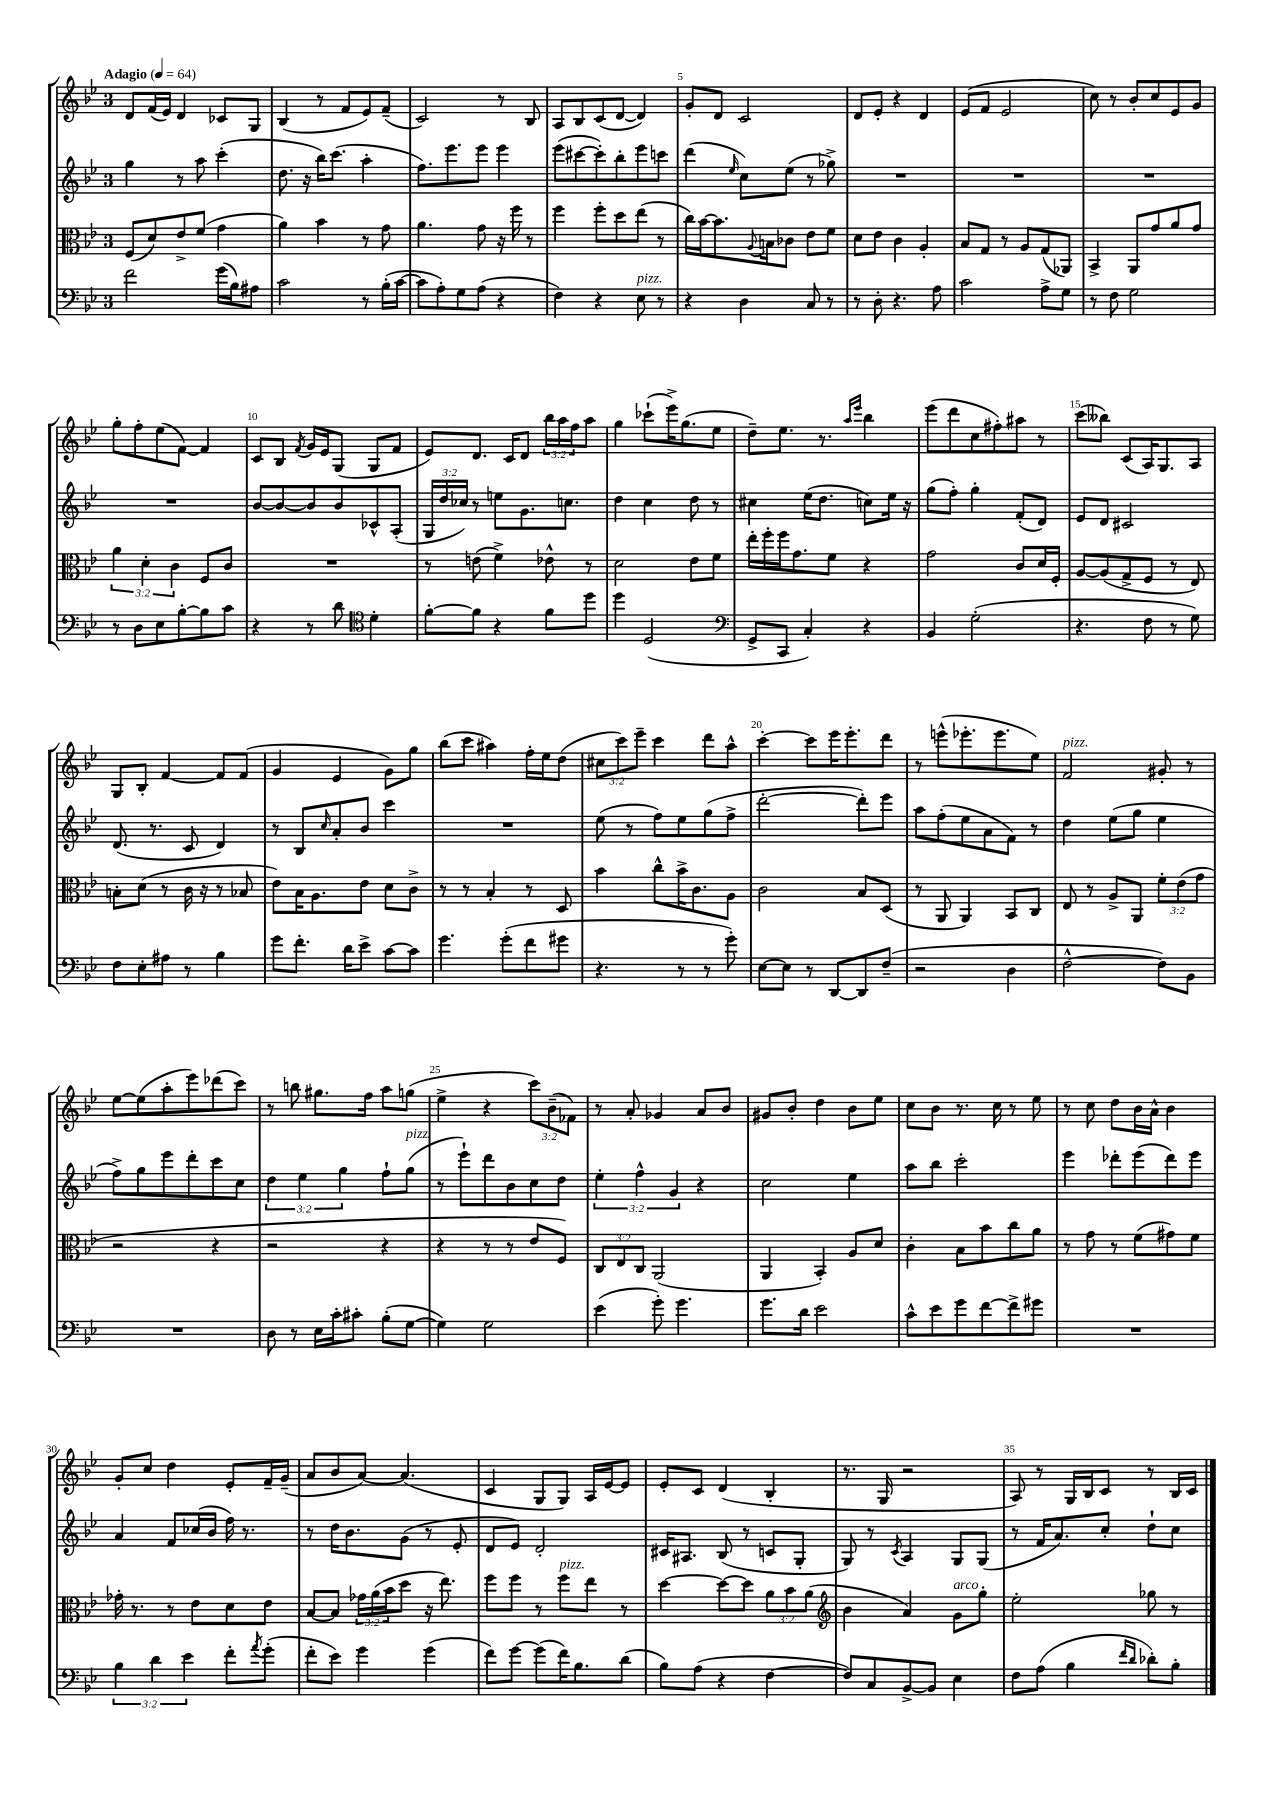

**kern	**kern	**kern	**kern
*part4	*part3	*part2	*part1
*staff4	*staff3	*staff2	*staff1
*clefF4	*clefC3	*clefG2	*clefG2
*k[b-e-]	*k[b-e-]	*k[b-e-]	*k[b-e-]
*M3/4	*M3/4	*M3/4	*M3/4
*MM64	*MM64	*MM64	*MM64
=1	=1	=1	=1
!	!	!	!LO:TX:a:B:t=Adagio
2f\	(8F/L	4gg\	8d/L
.	8d/)	.	(16f/L
.	.	.	16e-/JJ)
.	8e-^/	8r	4d/
.	(8f/J	8aa\	.
(16g\LL	4g\	(4ccc'\	8c-X/L
16B-\J)	.	.	.
8A#X\J	.	.	8G/J
=2	=2	=2	=2
2c\	4a\)	8.dd\	(4B-/
.	.	16r	.
.	4b-\	16bb-\KL)	8r
.	.	(8.ccc\J	.
.	.	.	8f/L
8r	8r	4aa'\	8e-/)
(16B-'\LL	8g\	.	(8f~/J
[16c\JJ	.	.	.
=3	=3	=3	=3
8c\L]	4.a\	8.ff\L)	2c/)
8A'\)	.	.	.
.	.	8.eee-\	.
8G\	.	.	.
(8A\J	8g\	8eee-\J	.
4r	16r	4eee-\	8r
.	16ff\	.	.
.	8r	.	8B-/
=4	=4	=4	=4
4F\)	4ff\	(8eee-\L	8A/L
.	.	[8ccc#X\	8B-/
4r	8ff'\L	8ccc#'\])	(8c/
.	8dd\	8bb-'\	[8d/J
!LO:TX:a:i:t=pizz.	!	!	!
8E-\	(8ee-\J	8eee-\	4d/])
8r	8r	8cccn\J	.
=5	=5	=5	=5
4r	16cc\LL)	(4ddd\	8g'/L
.	[16b-\J	.	.
.	8.b-\]	.	8d/J
.	.	16qqee-/	.
4D\	.	8cc\L)	2c/
.	8qqA/	.	.
.	16Bn\k	.	.
.	8c-X\J	(8ee-\J	.
8C/	8e-\L	8r	.
8r	8f\J	8gg-X^\)	.
=6	=6	=6	=6
8r	8d\L	2.r	8d/L
8D'\	8e-\J	.	8e-'/J
4.r	4c\	.	4r
.	4A'/	.	4d/
8A\	.	.	.
=7	=7	=7	=7
2c\	8B-/L	2.r	(8e-/L
.	8G/J	.	8f/J
.	8r	.	2e-/
.	8A/L	.	.
8A^\L	(8G/	.	.
8G\J	8AA-X/J)	.	.
=8	=8	=8	=8
8r	4BB-^/	2.r	8cc\)
8F\	.	.	8r
2G\	8AA/L	.	8b-'/L
.	8g/	.	8cc/
.	8a/	.	8e-/
.	8g/J	.	8g/J
!!LO:LB:g=z
=9	=9	=9	=9
8r	6a\	2.r	8gg'\L
8D\L	.	.	8ff'\
.	6d'\	.	.
8E-\	.	.	(8ee-\
.	6c\	.	.
[8B-'\	.	.	[8f\J)
8B-\]	8F/L	.	4f/]
8c\J	8c/J	.	.
=10	=10	=10	=10
4r	2.r	[8b-/L	8c/L
.	.	8b-/_	8B-/J
.	.	.	8qf/
8r	.	8b-/]	16g/LL
.	.	.	16e-/J
8d\	.	8b-/	(8G/J
*clefC4	*	*	*
4d'\	.	8c-X^^/	8G/L
.	.	(8A'/J	8f/J
=11	=11	=11	=11
[8f'\L	8r	24G/LL	8e-/L)
.	.	24dd/	.
.	.	24cc-X/JJ)	.
8f\J]	(8en\	8r	8.d/J
4r	4f^\)	8een\L	.
.	.	.	16c/KL
.	.	8.g\	8d/J
8f\L	8e-X^^\	.	24bb-\LL
.	.	.	24aa\
.	.	8.ccn\J	.
.	.	.	24ff\J
8dd\J	8r	.	8aa\J
=12	=12	=12	=12
4dd\	2d\	4dd\	4gg\
(2D/	.	4cc\	(8ccc-X`\L
.	.	.	16eee-^\K)
.	.	.	(8.gg\
.	8e-\L	8dd\	.
.	8f\J	8r	8ee-\J
=13	=13	=13	=13
*clefF4	*	*	*
8GG^/L	16ee-'\LL	4cc#X\	8dd~\L)
.	16ff'\	.	.
8CC/J	16ff\J	.	8.ee-\J
.	8.g\	.	.
4C'/)	.	(16ee-\KL	.
.	.	8.dd\J	8.r
.	8f\J	.	.
.	.	.	16qqaa/LL
.	.	.	16qqeee-/JJ
4r	4r	8ccn\L)	4bb-\
.	.	16ee-\Jk	.
.	.	16r	.
=14	=14	=14	=14
4BB-/	2g\	(8gg\L	(8eee-\L
.	.	8ff'\J)	8ddd\
(2G'\	.	4gg'\	8cc\
.	.	.	8ff#X'\)
.	8c/L	(8f'/L	8aa#X\J
.	16d/L	8d/J)	8r
.	16F'/JJ	.	.
=15	=15	=15	=15
4.r	[8A/L	8e-/L	(8ccc\L
.	(8A/]	8d/J	8bb--X\J)
.	8G^/	2c#X/	(8c/L
8F\	8F/J	.	16A/K)
.	.	.	8.G/
8r	8r	.	.
8G\)	8E-/)	.	8A/J
!!LO:LB:g=z
=16	=16	=16	=16
8F\L	8Bn'\L	(8.d/	8G/L
8E-'\	(8d\J	.	8B-'/J
.	.	8.r	.
8A#X\J	8r	.	[4f/
8r	16c\	8c/	.
.	16r	.	.
4B-\	8r	4d/)	8f/L]
.	8B-X/	.	(8f/J
=17	=17	=17	=17
8g\L	8e-\L)	8r	4g/
8.f'\J	16B-\K	8B-/L	.
.	8.A\	.	.
.	.	16qqcc/	.
.	.	8a'/	4e-/
16d\KL	.	.	.
8e-^\J	8e-\J	8b-/J	.
[8c\L	8d\L	4ccc\	8g\L)
8c\J]	8c^\J	.	8gg\J
=18	=18	=18	=18
4.g\	8r	2.r	(8bb-\L
.	8r	.	8ccc\J
.	4B-'/	.	4aa#X\)
(8g'\L	.	.	.
8f\	8r	.	16ff'\LL
.	.	.	16ee-\J
8g#X\J	8D/	.	(8dd\J
=19	=19	=19	=19
4.r	4b-\	(8ee-\	12cc#X\L
.	.	.	12ccc\)
.	.	8r	.
.	.	.	12eee-~\J
.	8cc^^\L	8ff\L)	4ccc\
8r	16b-^\K	8ee-\	.
.	8.c\	.	.
8r	.	(8gg\	8ddd\L
8g'\)	8A\J	8ff^\J	8aa^^\J
=20	=20	=20	=20
[8E-\L	2c\	[2ddd'\	[4ccc'\
8E-\J]	.	.	.
8r	.	.	8ccc\L]
[8DD/L	.	.	16eee-\K
.	.	.	8.eee-'\
8DD/]	8B-/L	8ddd'\L])	.
(8F~/J	(8D/J	8eee-\J	8ddd\J
=21	=21	=21	=21
2r	8r	8aa\L	8r
.	8AA/	(8ff'\	(8eeen^^\L
.	4AA/)	8ee-\	8.eee-X'\
.	.	8a\	.
.	.	.	8.eee-\
4D\	8BB-/L	8f\J)	.
.	8C/J	8r	8ee-\J)
=22	=22	=22	=22
!	!	!	!LO:TX:a:i:t=pizz.
[2F^^\	8E-/	4dd\	2f/
.	8r	.	.
.	8A^/L	(8ee-\L	.
.	8AA/J	8gg\J	.
8F\L])	12f'\L	4ee-\	8g#X'/
.	(12e-\	.	.
8BB-\J	.	.	8r
.	12g\J	.	.
!!LO:LB:g=z
=23	=23	=23	=23
2.r	2r	8ff^\L)	[8ee-\L
.	.	8gg\	(8ee-\]
.	.	8eee-\	8aa'\
.	.	8ddd'\	8eee-\)
.	4r	8ccc\	(8ddd-X\
.	.	8cc\J	8ccc\J)
=24	=24	=24	=24
8D\	2r	6dd\	8r
8r	.	.	8bbn\
.	.	6ee-\	.
16E-\LL	.	.	8.gg#X\L
16c'\J	.	.	.
.	.	6gg\	.
8c#X'\J	.	.	.
.	.	.	16ff\Jk
(8B-'\L	4r	8ff`\L	8aa\L
!	!	!LO:TX:a:i:t=pizz.	!
[8G\J	.	(8gg\J	(8ggn\J
=25	=25	=25	=25
4G\])	4r	8r	4ee-^\
.	.	8eee-`\L)	.
2G\	8r	8ddd\	4r
.	8r	8b-\	.
.	8e-/L	8cc\	12ccc\L)
.	.	.	(12b-~\
.	8F/J)	8dd\J	.
.	.	.	12f-X\J)
=26	=26	=26	=26
(4e-\	12C/L	6ee-'\	8r
.	12E-/	.	.
.	.	.	8a'/
.	12C/J	6ff^^\	.
8g'\)	(2AA/	.	4g-X/
.	.	6g/	.
4.g\	.	.	.
.	.	4r	8a/L
.	.	.	8b-/J
=27	=27	=27	=27
8.g\L	4AA/	2cc\	8g#X/L
.	.	.	8b-'/J
16d\Jk	.	.	.
2e-\	4BB-'/)	.	4dd\
.	8A/L	4ee-\	8b-\L
.	8d/J	.	8ee-\J
=28	=28	=28	=28
8c^^\L	4c'\	8aa\L	8cc\L
8e-\	.	8bb-\J	8b-\J
8g\	8B-\L	2ccc'\	8.r
[8f\	8b-\	.	.
.	.	.	16cc\
8f^\]	8cc\	.	8r
8g#X\J	8a\J	.	8ee-\
=29	=29	=29	=29
2.r	8r	4eee-\	8r
.	8g\	.	8cc\
.	8r	8ddd-X'\L	8dd\L
.	(8f\L	(8eee-\	16b-\L
.	.	.	16a^^\JJ
.	8g#X\)	8ddd-\)	4b-\
.	8f\J	8eee-\J	.
!!LO:LB:g=z
=30	=30	=30	=30
6B-\	16g-X'\	4a/	8g'/L
.	8.r	.	.
.	.	.	8cc/J
6d\	.	.	.
.	8r	8f/L	4dd\
6e-\	.	.	.
.	8e-\L	(16cc-X/L	.
.	.	16b-/JJ	.
8f'\L	8d\	16ff\)	8e-'/L
.	.	8.r	.
8qa/	.	.	.
(8g'\J	8e-\J	.	16f~/L
.	.	.	(16g~/JJ
=31	=31	=31	=31
8f'\L	[8B-/L	8r	8a/L
8e-\J)	8B-/J]	16dd\KL	8b-/
.	.	8.b-\	.
4g\	24g-X\LL	.	[8a/J)
.	(24a\	.	.
.	24b-\J	.	.
.	8dd\J	(8g\J	(4.a/]
(4g\	16r	8r	.
.	8.ee-\)	.	.
.	.	8e-'/	.
=32	=32	=32	=32
8f\L)	8ff\L	8d/L	4c/
[8g\J	8ff\J	8e-/J)	.
(8g\L]	8r	2d'/	8G/L
!	!LO:TX:a:i:t=pizz.	!	!
16f\K)	8ff\L	.	8G/J)
8.B-\	.	.	.
.	8ee-\J	.	16A/LL
.	.	.	[16e-/J
(8d\J	8r	.	8e-/J]
=33	=33	=33	=33
8B-\L)	[4dd\	16c#X/KL	8e-'/L
.	.	8.A#X/J	.
(8A\J	.	.	8c/J
4r	8dd\L_	(8B-/	(4d/
.	8dd\J]	8r	.
[4F\	12a\L	8cn/L	4B-'/
.	12b-\	.	.
.	.	8G'/J	.
.	(12a\J	.	.
=34	=34	=34	=34
*	*clefG2	*	*
8F/L])	4b-\	8G/)	8.r
8C/	.	8r	.
.	.	.	16G/
.	.	8qc/	.
[8BB-^/	4a/)	4A/	2r
8BB-/J]	.	.	.
!	!LO:TX:a:i:t=arco	!	!
4E-\	8g\L	8G/L	.
.	8gg'\J	(8G/J	.
=35	=35	=35	=35
8F\L	2ee-'\	8r	8A/)
(8A\J	.	16f/KL	8r
.	.	8.a/)	.
4B-\	.	.	16G/LL
.	.	.	16B-/J
.	.	8cc'/J	8c/J
16qqf/LL	.	.	.
16qqd/JJ	.	.	.
8d-X'\L)	8gg-X\	8dd`\L	8r
8B-'\J	8r	8cc\J	16B-/LL
.	.	.	16c/JJ
==	==	==	==
*-	*-	*-	*-
